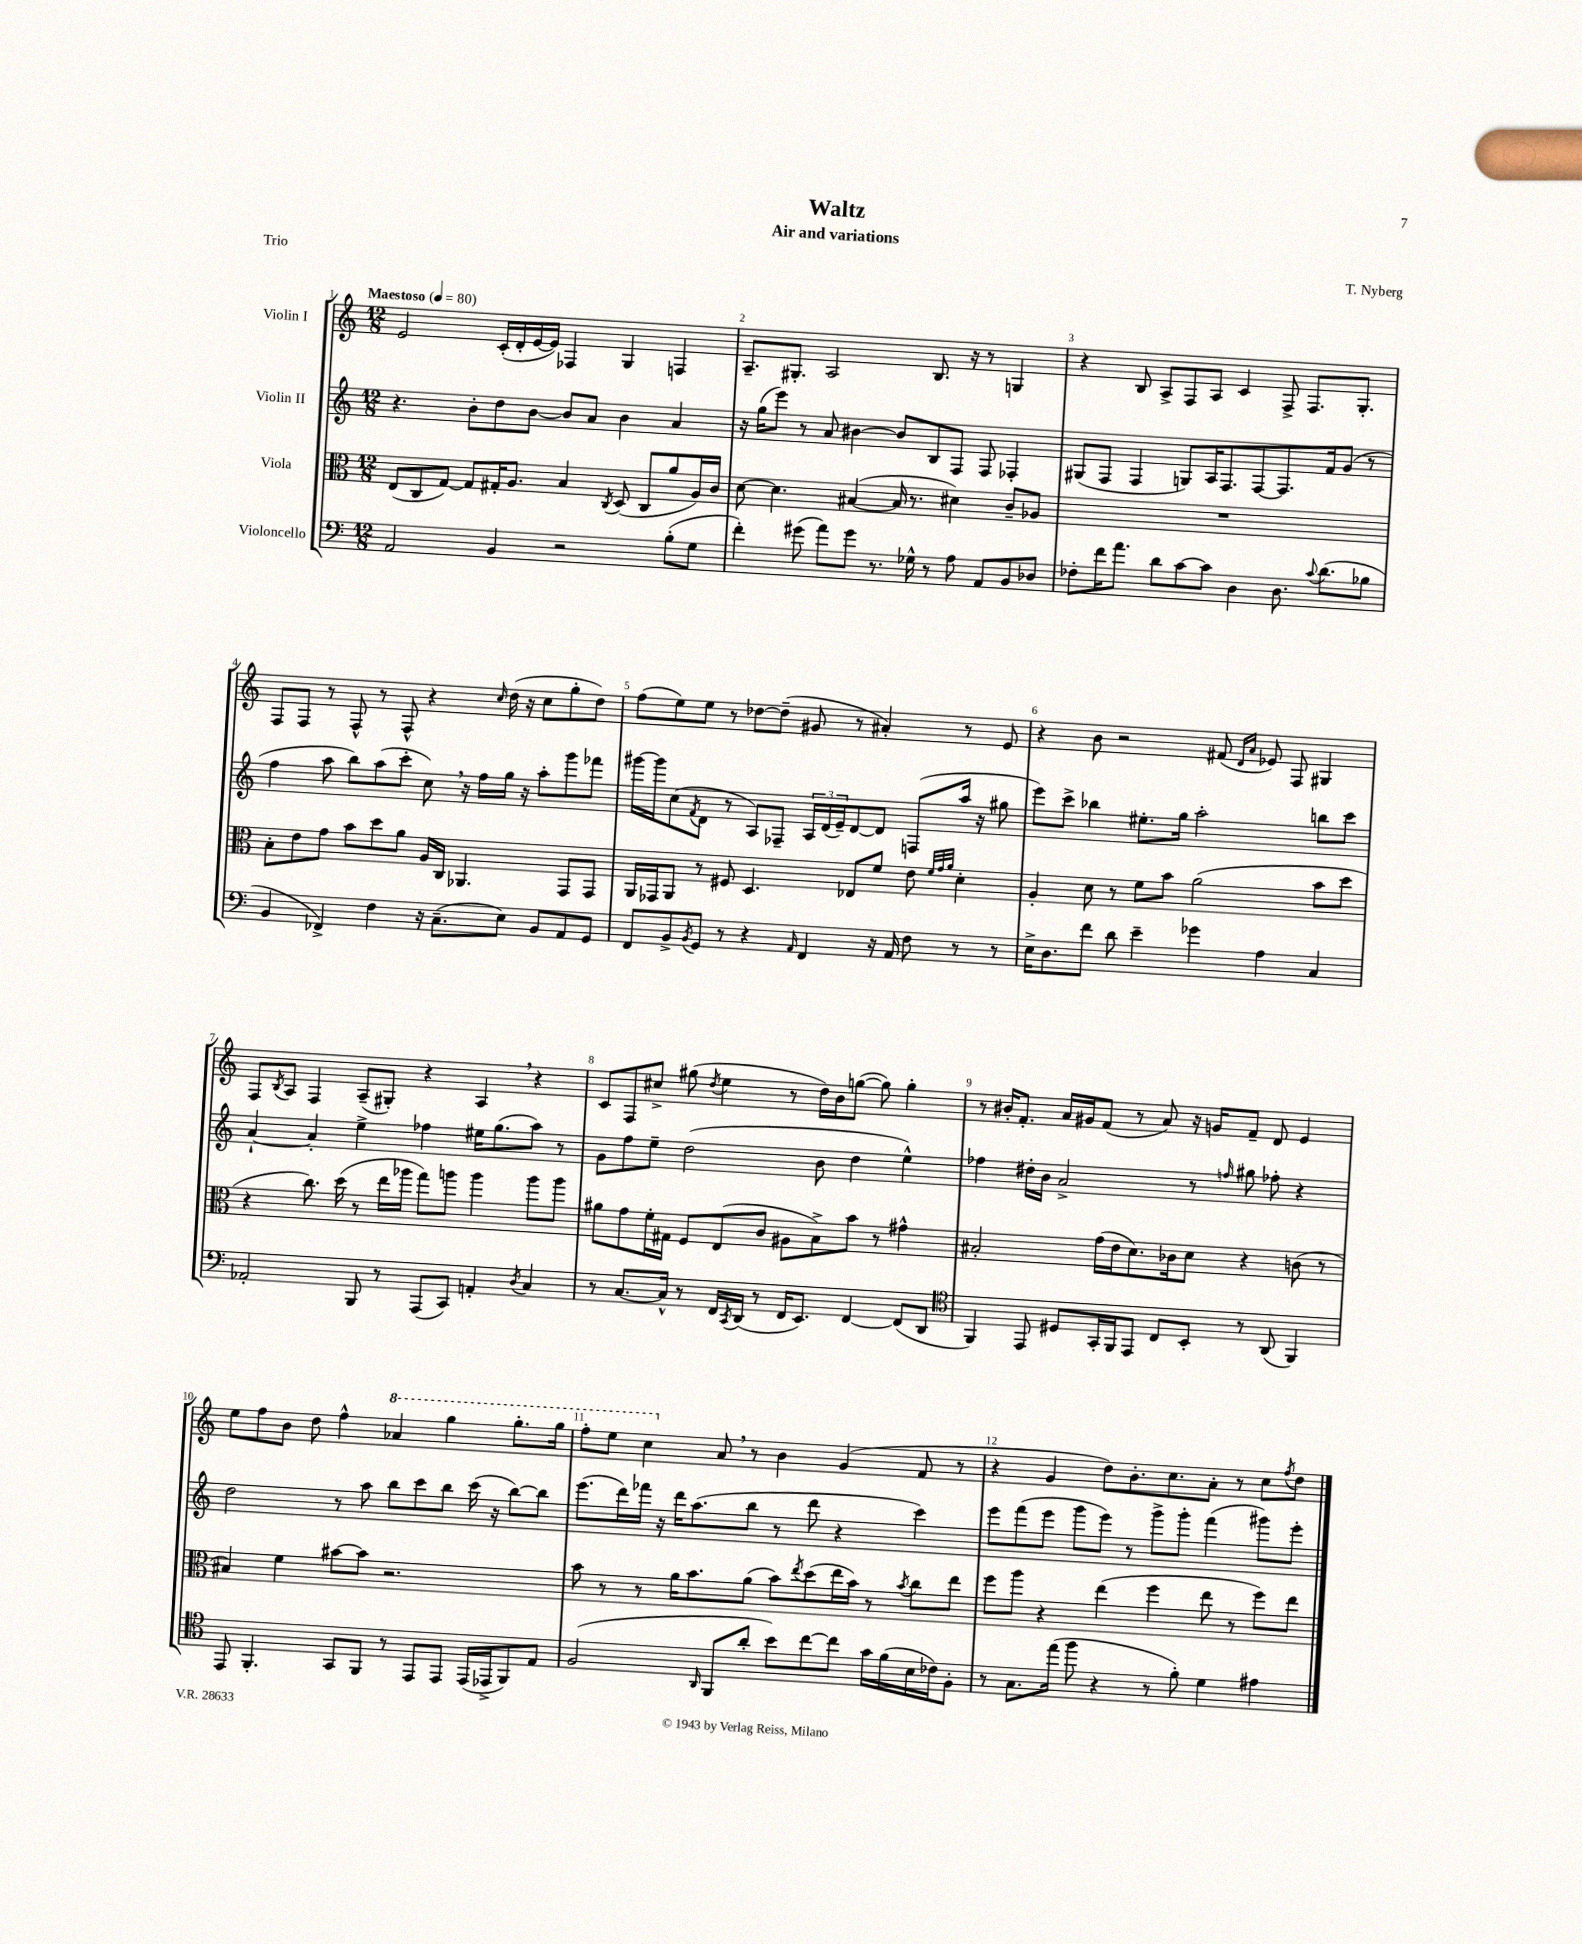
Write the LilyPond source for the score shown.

\header { title = "Waltz" composer = "T. Nyberg" subtitle = "Air and variations" piece = "Trio" }
<<
\new StaffGroup <<
\new Staff = "s0" \with { instrumentName = "Violin I" } {
    \clef treble \key c \major \numericTimeSignature \time 12/8 \tempo "Maestoso" 4 = 80
    e'2 c'16-.( d'16-. e'16~ e'16) fes4 g4 f4 |
    a8.-- gis8.-. a2 b8. r16 r8 g4 |
    r4 b8 a8-> f8 a8 c'4 f8-> f8. g8.-. |
    f8 f8 r8 f8-^ r8 f8-^ r4 \grace { c''16 } d''16( r16 c''8 g''8-. d''8) |
    f''8( e''8) e''8 r8 des''8~ des''8--( gis'8 r8 ais'4-.) r8 e'8 |
    r4 b'8 r2 fis'8( \grace { d'16 a'16 } ees'8) f8 gis4 |
    f8 \acciaccatura { b8 } a8 f4 a8--( gis8-.) r4 a4 \breathe r4 |
    c'8 f8 cis''8-> gis''8( \acciaccatura { d''8 } e''4 r8 d''16) b'16 g''8~( g''8) g''4-. |
    r8 bis'16-. f'8.-. a'16 gis'16 f'8( r8 a'8) r16 g'16 f'8-- d'8 e'4 |
    e''8 f''8 b'8 d''8 f''4-^ \ottava #1 aes''4 g'''4 g'''8.-. g'''16 |
    f'''8-. e'''8 c'''4 \ottava #0 a'8 \breathe r8 b'4 g'4( f'8 r8 |
    r4 g'4 d''8) b'8.-. c''8. a'8-. r8 c''8 \acciaccatura { f''8 } d''8 \bar "|." |
}
\new Staff = "s1" \with { instrumentName = "Violin II" } {
    \clef treble \key c \major \numericTimeSignature \time 12/8
    r4. b'8-. d''8 b'8~ b'8 a'8 b'4 a'4 |
    r16 g''16( e'''8) r8 a'8 bis'4~ bis'8 b8 f8 f8 fes4-. |
    gis8( f8 f4 g8) a16 f8. f8~ f8. f'16 g'8( r8 |
    f''4 a''8 b''8) a''8( c'''8-. c''8) \breathe r16 f''16 g''16 r16 a''8-. g'''8 fes'''8 |
    gis'''16~ gis'''16 c''8( \acciaccatura { f'8 } d'8 r8 a8) fes8-- \tuplet 3/2 { a16 d'16( e'16--) } d'8~ d'8 f8( a''16 r16 gis''8 |
    e'''8) c'''8-> bes''4 eis''8.-. g''16 a''2-. b''8 c'''8 |
    a'4~-! a'4-. e''4-> fes''4 eis''16 g''8.( a''8) r8 |
    g'8 f''8 e''8-- d''2( b'8 d''4 e''4-^) |
    fes''4 dis''16-. b'16 a'2-> r8 \grace { f''16 } gis''8 fes''8-. r4 |
    d''2 r8 a''8 b''8 c'''8 b''8 c'''16( r16 b''8~) b''8 |
    e'''8.( d'''16) fes'''16 r16 d'''16 a''8.( b''8 r8 d'''8 r4 c'''4) |
    e'''8 f'''8( e'''8 g'''8 e'''8) r8 g'''8-> g'''8-. f'''4( gis'''8) e'''8-. \bar "|." |
}
\new Staff = "s2" \with { instrumentName = "Viola" } {
    \clef alto \key c \major \numericTimeSignature \time 12/8
    e8( c8 g8~) g8 gis16-. a8. b4 \acciaccatura { c8 } d8( c8 a'8 a16) c'16 |
    d'8~ d'4. bis4~( bis16 r8. dis'4) c'8-- aes8 |
    R1. |
    b8-. e'8 g'8 b'8 d''8 a'8 a16 c16 aes,4. g,8 g,8 |
    a,16 ges,16 a,8 r8 fis8 d4. ees8 f'8 e'8 \grace { f'32 g'32 a'32 } d'4-. |
    a4-. d'8 r8 f'8 b'8 a'2( b'8 d''8 |
    r4 c''8.) d''16( r8 e''16 aes''16 g''8) a''8 a''4 a''8 a''8 |
    ais'8 g'8 f'16-. gis16 f8 e8( c'8 ais8 b8->) b'8 r8 gis'4-^ |
    bis2-. g'16( e'16 d'8.) ces'16 d'8 r4 c'8( r8 |
    bis4) f'4 bis'8~ bis'8 r2. |
    b'8 r8 r8 a'16 b'8. a'8( b'8) \acciaccatura { e''8 } d''8( e''16 b'16) r8 \acciaccatura { b'8 } c''8 e''8 |
    f''8 a''8 r4 e''4( f''4 e''8 r8 f''8) e''8 \bar "|." |
}
\new Staff = "s3" \with { instrumentName = "Violoncello" } {
    \clef bass \key c \major \numericTimeSignature \time 12/8
    a,2 b,4 r2 b8-.( g8 |
    f'4-.) gis'8( a'8) gis'8 r8. ges16-^ r8 a8 a,8 b,8 des8 |
    fes8-. f'16 a'8. d'8 c'8~ c'8 d4 d8. \appoggiatura { c'8 } d'8.( bes8 |
    b,4 fes,4->) f4 r16 c8.--( e8) b,8 a,8 g,8 |
    f,8 b,8-> \acciaccatura { b,8 } g,8 r8 r4 \grace { a,16 } f,4 r16 a,16 f8 r8 r8 |
    e16-> d8. f'8 d'8 e'4-- ges'4 a4 c4 |
    aes,2-. b,,8 r8 a,,8( c,8) a,4-. \acciaccatura { d8 } c4 |
    r8 c8.~ c16-^ r8 f,16 \acciaccatura { c,8 } d,16( r8 f,16 e,8.) f,4~ f,8( d,8 |
    \clef tenor f,4) e,8 dis8 g,16-. f,16 e,8 c8 b,8-. r8 a,8( f,4) |
    e,8 f,4.-. g,8 f,8 r8 e,8 e,8 e,16( ees,16-> f,8) e8 |
    f2( \grace { a,16 } f,8 a'8-. b'8) c''8~ c''8 g'16 f'16( b16 ces'16) f8-. |
    r8 g8. e''16( f''8 r4 r8 f'8-.) d'4 eis'4 \bar "|." |
}
>>
>>
\layout { \context { \Score \override BarNumber.break-visibility = ##(#f #t #t) barNumberVisibility = #all-bar-numbers-visible } }
